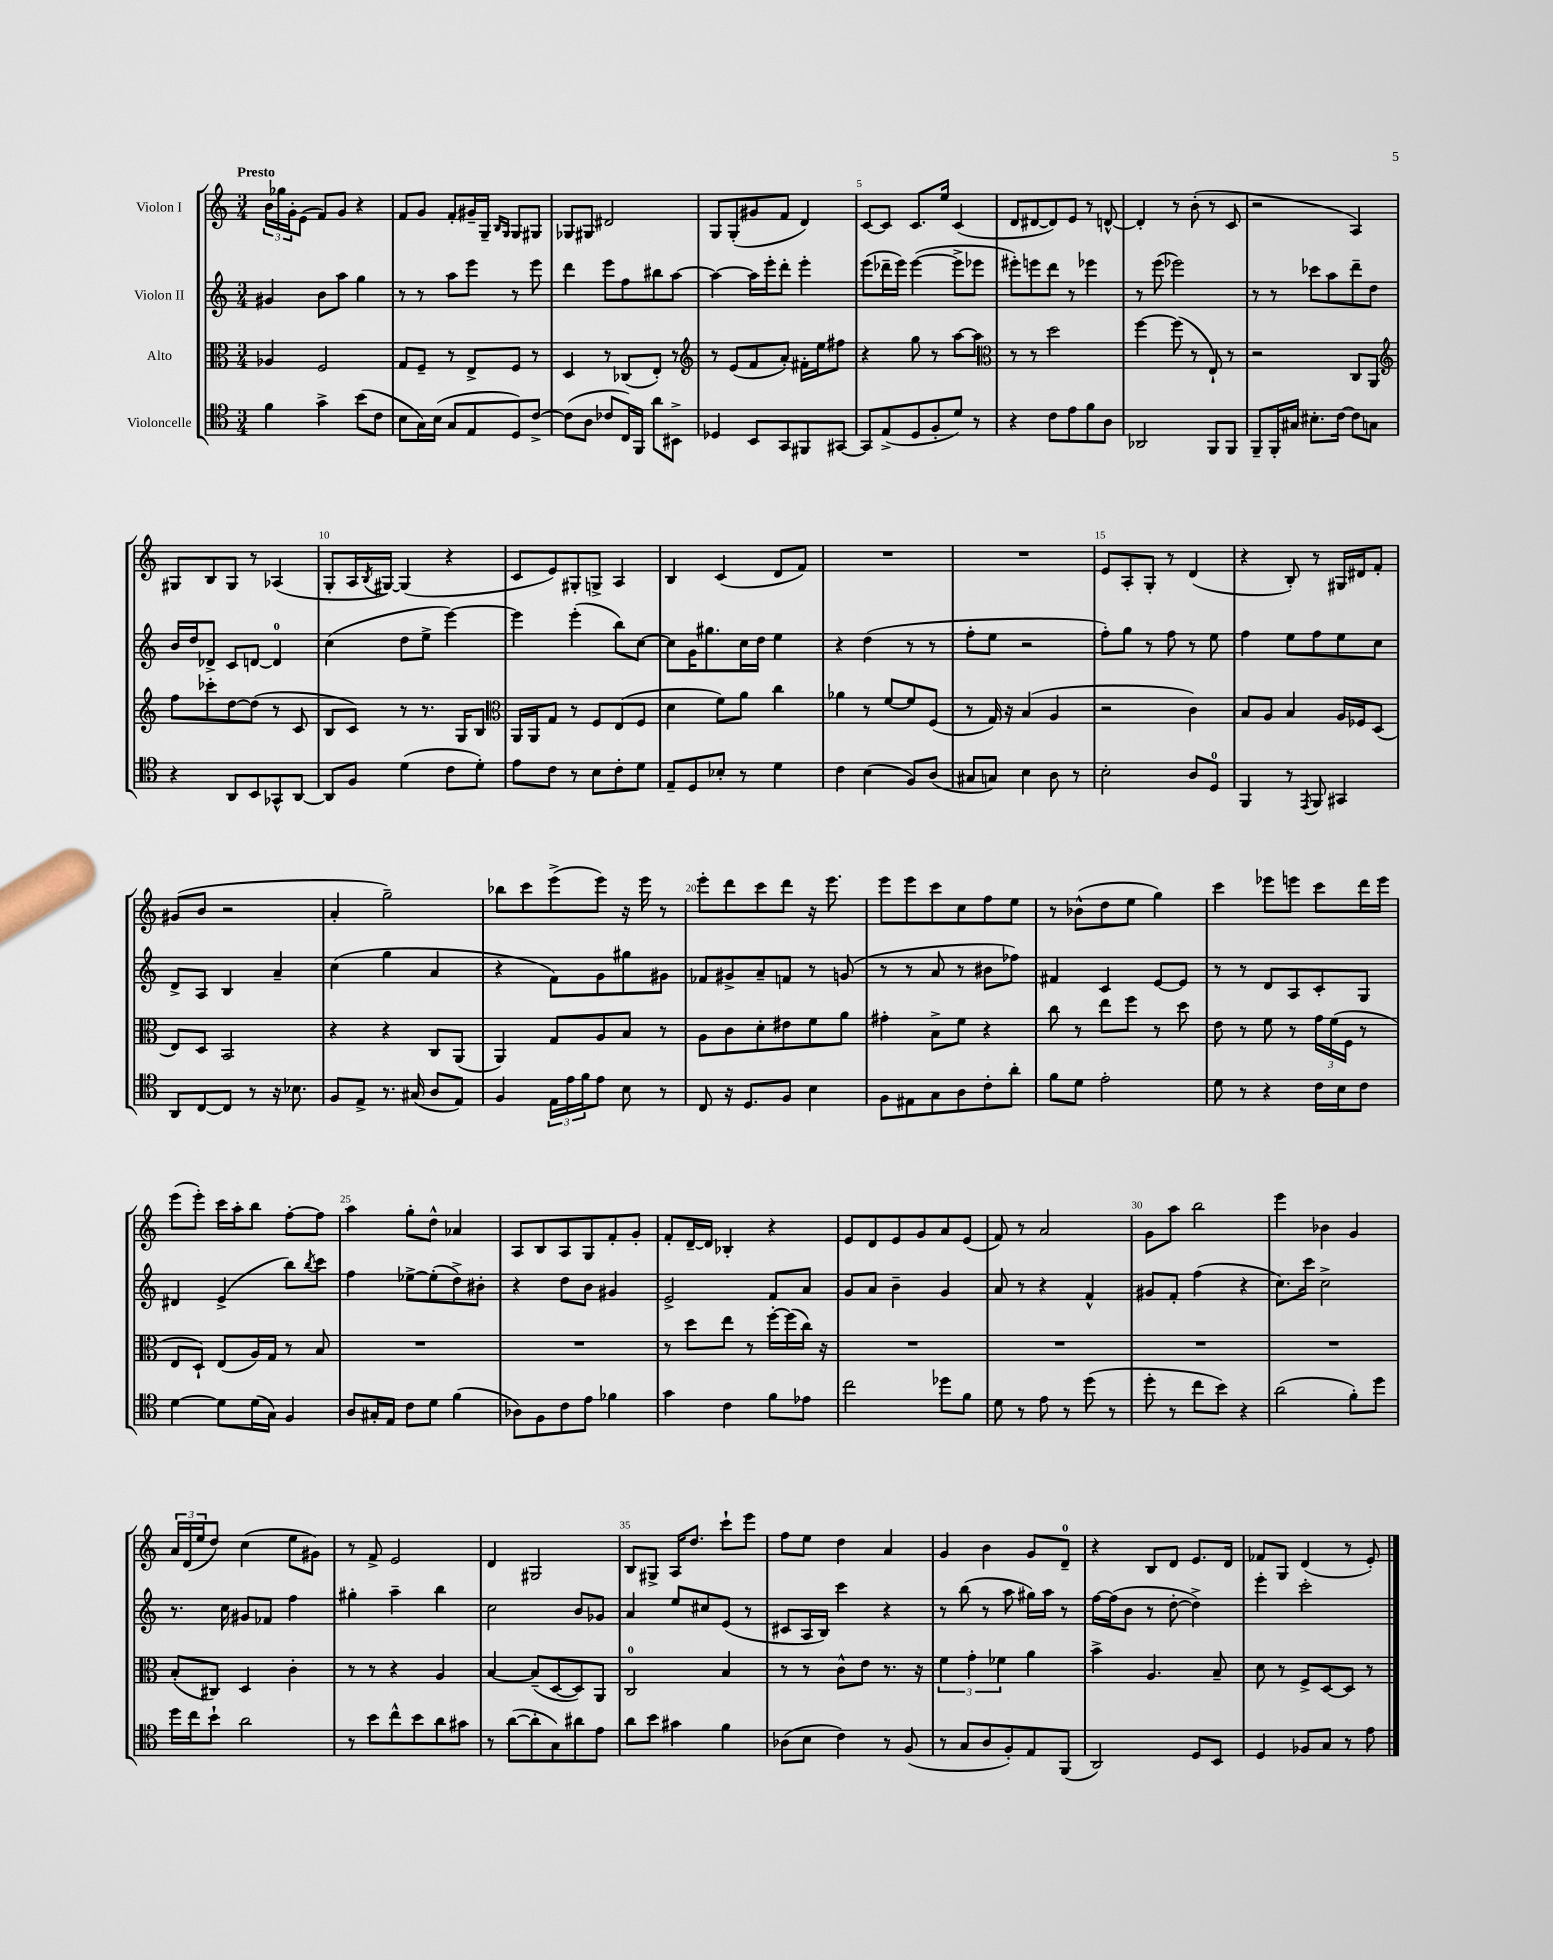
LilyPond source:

<<
\new StaffGroup <<
\new Staff = "s0" \with { instrumentName = "Violon I" } {
    \clef treble \key c \major \numericTimeSignature \time 3/4 \tempo "Presto"
    \tuplet 3/2 { b'16 ges''16 g'16-. } e'8( f'8) g'8 r4 |
    f'8 g'8 f'8-. gis'16-- g16-- \grace { b16 g16 } g8 gis8 |
    ges8 gis8 dis'2 |
    g8 g8-.( gis'8 f'8 d'4) |
    c'8~ c'8 c'8. e''16 c'4( |
    d'8 dis'8~ dis'8) e'8 r8 d'8~-^ |
    d'4-. r8 b'8-.( r8 c'8 |
    r2 a4) |
    gis8 b8 gis8 r8 aes4( |
    g8-. a16 \acciaccatura { b8 } gis16~) gis4( r4 |
    c'8 e'8) gis8-. g8-> a4 |
    b4 c'4( d'8 f'8) |
    R2. |
    R2. |
    e'8 a8-. g8-. r8 d'4( |
    r4 b8-.) r8 gis16 dis'16 f'8-. |
    gis'8( b'8 r2 |
    a'4-. g''2--) |
    bes''8 c'''8 e'''8->( e'''8) r16 e'''16 r8 |
    e'''8-. d'''8 c'''8 d'''8 r16 e'''8. |
    e'''8 e'''8 c'''8 c''8 f''8 e''8 |
    r8 bes'8-^( d''8 e''8 g''4) |
    c'''4 ees'''8 e'''8 c'''8 d'''16 e'''16 |
    e'''8( e'''8-.) c'''16 a''16-. b''8 f''8~-. f''8 |
    a''4 g''8-. d''8-^ aes'4 |
    a8 b8 a8 g8 f'8-. g'8-. |
    f'8-. d'16~-- d'16 bes4-. r4 |
    e'8 d'8 e'8 g'8 a'8 e'8( |
    f'8) r8 a'2 |
    g'8 a''8 b''2 |
    e'''4 bes'4 g'4 |
    \tuplet 3/2 { a'16 d'16( e''16 } d''8) c''4( e''8 gis'8) |
    r8 f'8-> e'2 |
    d'4 gis2 |
    b8 gis8-> a16 d''8. c'''8-! e'''8 |
    f''8 e''8 d''4 a'4 |
    g'4 b'4 g'8 d'8-0-- |
    r4 b8 d'8 e'8. d'16 |
    fes'8 g8 d'4( r8 e'8-.) \bar "|." |
}
\new Staff = "s1" \with { instrumentName = "Violon II" } {
    \clef treble \key c \major \numericTimeSignature \time 3/4
    gis'4 b'8 a''8 g''4 |
    r8 r8 a''8 e'''8 r8 e'''8 |
    d'''4 e'''8 f''8 bis''8 a''8~ |
    a''4~ a''16 e'''16-. d'''8-. e'''4-. |
    e'''8( des'''16-- e'''16) e'''4~( e'''8-> ees'''8 |
    eis'''8-.) e'''8 d'''8 r8 ees'''4 |
    r8 e'''8( ees'''2) |
    r8 r8 ces'''8 a''8 d'''8-- d''8 |
    b'16 d''16 des'8-> c'8 d'8~ d'4-0 |
    c''4( d''8 e''8-> e'''4~) |
    e'''4 e'''4-.( b''8) c''8~ |
    c''8 g'16 gis''8. c''16 d''16 e''4 |
    r4 d''4( r8 r8 |
    f''8-. e''8 r2 |
    f''8-.) g''8 r8 f''8 r8 e''8 |
    f''4 e''8 f''8 e''8 c''8 |
    d'8-> a8 b4 a'4-- |
    c''4( g''4 a'4 |
    r4 f'8) g'8 gis''8 gis'8 |
    fes'8 gis'8-> a'8-- f'8 r8 g'8( |
    r8 r8 a'8 r8 bis'8 fes''8) |
    fis'4 c'4 e'8~ e'8 |
    r8 r8 d'8 a8 c'8-. g8 |
    dis'4 e'4->( b''8) \acciaccatura { b''8 } c'''8 |
    f''4 ees''8~-> ees''8-.( d''8->) bis'8-. |
    r4 d''8 b'8 gis'4 |
    e'2-> f'8 a'8 |
    g'8 a'8 b'4-- g'4 |
    a'8 r8 r4 f'4-^ |
    gis'8 f'8-. f''4( r4 |
    c''8.) c'''16 c''2-> |
    r8. c''16 gis'8 fes'8 f''4 |
    gis''4-. a''4-- b''4 |
    c''2 b'8 ges'8 |
    a'4 e''8 cis''8 e'8( r8 |
    cis'8 a16 b16) c'''4 r4 |
    r8 b''8( r8 a''8 gis''16) a''16 r8 |
    f''16~ f''16( b'8 r8 d''8~-. d''4->) |
    e'''4-. c'''2-. \bar "|." |
}
\new Staff = "s2" \with { instrumentName = "Alto" } {
    \clef alto \key c \major \numericTimeSignature \time 3/4
    aes4 f2 |
    g8 f8-- r8 e8-> f8 r8 |
    d4 r8 ces8( e8-.) r8 |
    \clef treble r8 e'8( f'8 a'8-.) fis'16-. e''16 fis''8 |
    r4 g''8 r8 a''8~ a''8 |
    \clef alto r8 r8 d''2 |
    f''4~ f''8( r8 e8-!) r8 |
    r2 c8 a,8 |
    \clef treble f''8 ces'''8-. d''8~ d''8( r8 c'8 |
    b8 c'8) r8 r8. g16 b8 |
    \clef alto a,16 a,16 g8 r8 f8 e8( f8 |
    d'4 f'8) a'8 c''4 |
    aes'4 r8 f'8~ f'8 f8( |
    r8 g16) r16 b4( a4 |
    r2 c'4) |
    b8 a8 b4 a16 fes16 d8( |
    e8) d8 b,2 |
    r4 r4 c8 a,8( |
    a,4) g8 a8 b8 r8 |
    a8 c'8 d'8-. eis'8 f'8 a'8 |
    gis'4-. b8-> f'8 r4 |
    c''8 r8 e''8 f''8 r8 d''8 |
    e'8 r8 f'8 r8 \tuplet 3/2 { g'16 f'16( f16 } r8 |
    e8 d8-!) e8( a16) g16 r8 b8 |
    R2. |
    R2. |
    r8 d''8 e''8 r8 f''16~-. f''16( c''16) r16 |
    R2. |
    R2. |
    R2. |
    R2. |
    b8-.( cis8) d4 c'4-. |
    r8 r8 r4 a4 |
    b4~ b8--( d8~ d8) a,8 |
    c2-0 b4 |
    r8 r8 c'8-^ e'8 r8. r16 |
    \tuplet 3/2 { f'4 g'4-. fes'4 } a'4 |
    b'4-> a4. b8-- |
    d'8 r8 f8-> d8~ d8 r8 \bar "|." |
}
\new Staff = "s3" \with { instrumentName = "Violoncelle" } {
    \clef tenor \key c \major \numericTimeSignature \time 3/4
    f'4 g'4-> b'8( c'8 |
    b8 g16) b16( g8 e8 d8) c'8~-> |
    c'8( a8 ces'8 c16) f,16 a'8 bis,8-> |
    des4 b,8 g,8 fis,8 gis,8~ |
    gis,8 e8->( d8 f8-. d'8) r8 |
    r4 c'8 e'8 f'8 a8 |
    aes,2 f,8 f,8 |
    f,8-- f,16-. gis16 bis8.-. c'16~ c'8 g8 |
    r4 a,8 b,8 ges,8-^ a,8~ |
    a,8 f8 d'4( c'8 d'8-.) |
    e'8 c'8 r8 b8 c'8-. d'8 |
    e8-- d8 bes8-. r8 d'4 |
    c'4 b4( f8) a8( |
    gis8 g8) b4 a8 r8 |
    b2-. a8 d8-0 |
    f,4 r8 \acciaccatura { e,8 } f,8 gis,4 |
    a,8 c8~ c8 r8 r16 bes8. |
    f8 e8-> r8. gis16( a8 e8) |
    f4 \tuplet 3/2 { e16 e'16 f'16 } e'8 b8 r8 |
    c8 r16 d8. f8 b4 |
    f8 eis8 g8 a8 c'8-. a'8-. |
    f'8 d'8 e'2-. |
    d'8 r8 r4 c'16 b16 c'8 |
    d'4~ d'8 d'16( g16) f4 |
    a8 gis16-. e16 c'8 d'8 f'4( |
    aes8) f8 c'8 e'8 fes'4 |
    g'4 c'4 f'8 ees'8 |
    c''2 des''8 f'8 |
    d'8 r8 e'8 r8 d''8( r8 |
    d''8-. r8 c''8 b'8) r4 |
    a'2( f'8-.) d''8 |
    d''16 c''16 b'8-! a'2 |
    r8 b'8 c''8-^ b'8 a'8 gis'8 |
    r8 a'8~( a'8-. g8) ais'8 e'8 |
    a'8 b'8 gis'4 f'4 |
    aes8( b8 c'4) r8 f8( |
    r8 g8 a8 f8-.) e8 f,8( |
    a,2) d8 b,8 |
    d4 fes8 g8 r8 e'8 \bar "|." |
}
>>
>>
\layout { \context { \Score \override BarNumber.break-visibility = ##(#f #t #t) barNumberVisibility = #(every-nth-bar-number-visible 5) } }
